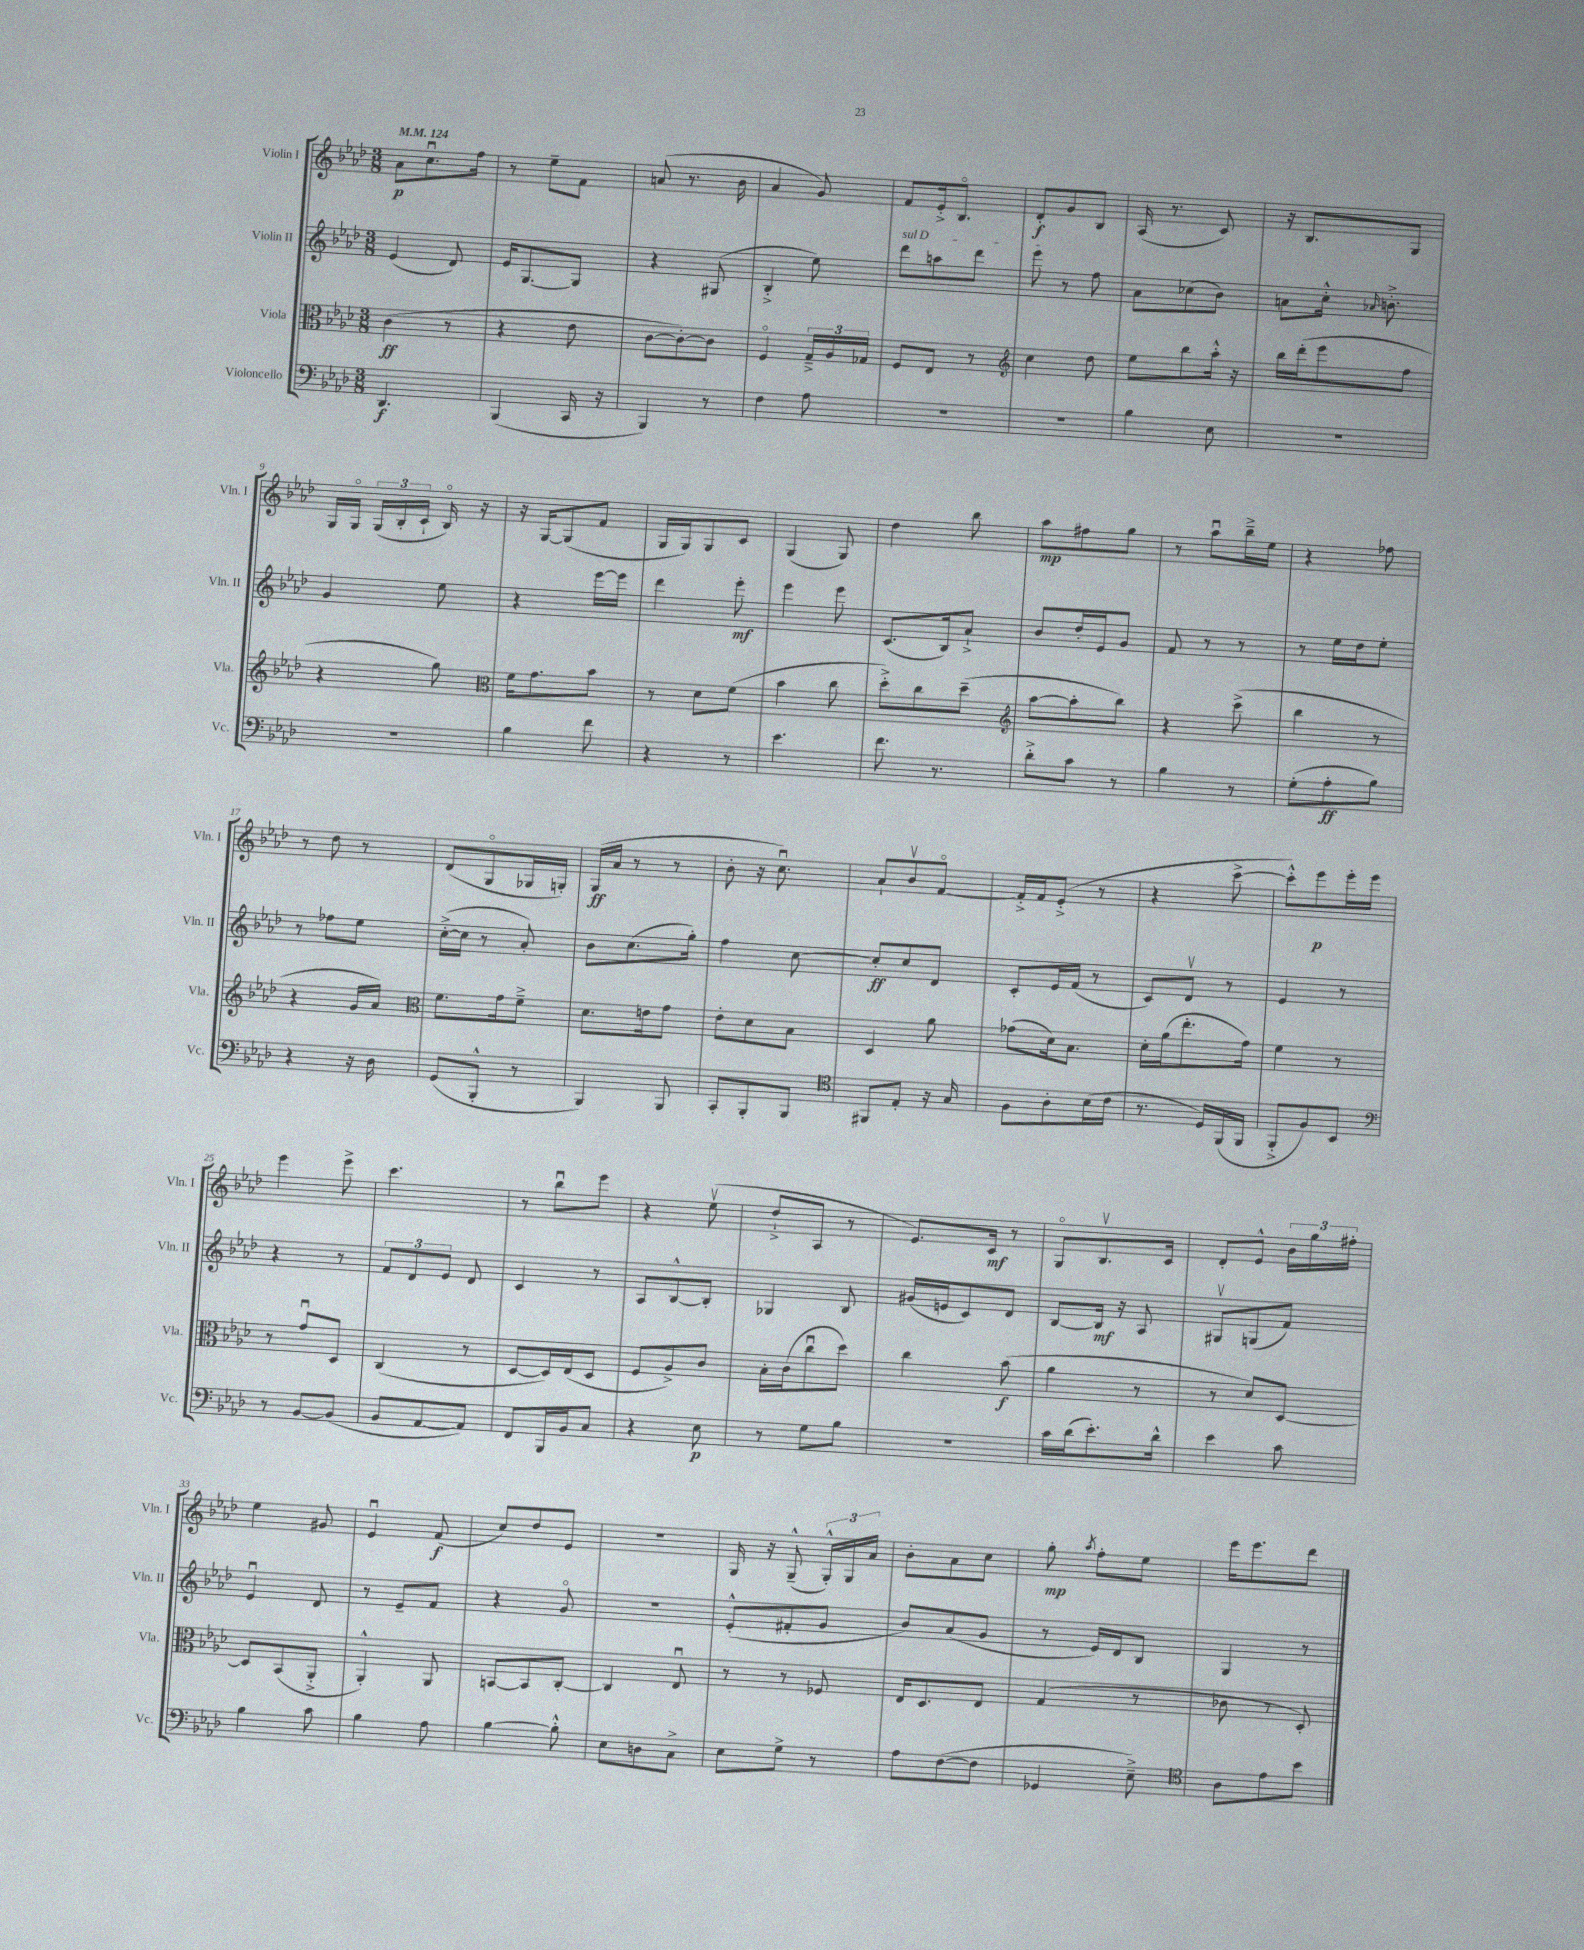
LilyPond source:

<<
\new StaffGroup <<
\new Staff = "s0" \with { instrumentName = "Violin I" shortInstrumentName = "Vln. I" } {
    \clef treble \key aes \major \numericTimeSignature \time 3/8 \tempo 4 = 124
    \autoBeamOff aes'8[\p c''8.\downbow f''16] |
    r8 ees''8[-- f'8] |
    a'8( r8. bes'16 |
    aes'4 g'8) |
    f'8[ ees'16-.-> bes8.]\flageolet |
    des'8[-.\f g'8 bes8] |
    aes16( r8. c'8) |
    r16 bes8.[ g8] |
    g16[ g16]\flageolet \tuplet 3/2 { g16[( bes16-. c'16]-! } bes16\flageolet) r16 |
    r16 g16[~ g8( f'8] |
    g16[ g16) g8 c'8] |
    g4( g8) |
    des''4 bes''8 |
    aes''8[\mp fis''8 g''8] |
    r8 aes''8[\downbow bes''16---> ees''16] |
    r4 fes''8 |
    r8 des''8 r8 |
    des'8[( g8\flageolet ges16 g16]-.) |
    g16[\ff( aes'16] r8 r8 |
    bes'8-. r16 c''8.\downbow) |
    aes'8[-! bes'8\upbow f'8]~\flageolet |
    f'16[-.-> f'16 ees'8]-.->( r8 |
    r4 c'''8~-> |
    c'''8[-.-^) ees'''8\p ees'''16-. ees'''16] |
    ees'''4 ees'''8-> |
    c'''4. |
    r8 bes''8[\downbow ees'''8] |
    r4 ees''8\upbow( |
    des''8[-!-> aes8] r8 |
    ees'8.[) c'16]\mf r8 |
    g8[\flageolet bes8.\upbow c'16] |
    des'8[-. ees'8]-^ \tuplet 3/2 { bes'16[ g''16 fis''16]-. } |
    ees''4 gis'8 |
    ees'4\downbow f'8\f( |
    c''8[) des''8 ees'8] |
    R4. |
    g16 r16 g8---^( \tuplet 3/2 { g16[-.-^) g16 aes'16] } |
    bes'8[-. aes'8 c''8] |
    g''8-.\mp \acciaccatura { aes''8 } f''8[-. ees''8] |
    ees'''16[ ees'''8. des'''8] \bar "|." |
}
\new Staff = "s1" \with { instrumentName = "Violin II" shortInstrumentName = "Vln. II" } {
    \clef treble \key aes \major \numericTimeSignature \time 3/8
    \autoBeamOff ees'4( des'8) |
    ees'16[ g8.~ g8] |
    r4 gis8( |
    bes4-.-> ees''8) |
    \once \override TextSpanner.bound-details.left.text = \markup { \italic "sul D" } des'''8[\startTextSpan a''8 des'''8] |
    ees'''8\stopTextSpan r8 f''8 |
    aes'8[ ces''8( bes'8]) |
    a'8[ c''16]-.-^ \grace { aes'16 } b'8.-.-> |
    g'4 ees''8 |
    r4 ees'''16[~ ees'''16] |
    des'''4 ees'''8-.\mf |
    ees'''4 ees'''8 |
    c'8.[( bes16) aes'8]-!-> |
    bes'8[ des''16-. ees'16 g'8] |
    f'8 r8 r8 |
    r8 ees''16[ des''16 ees''8]-. |
    r8 fes''8[ ees''8] |
    c''16[~-.->( c''16] r8 aes'8-.) |
    bes'8[ c''8.( g''16]-.) |
    f''4 c''8~ |
    c''8[-.\ff c''8 des'8] |
    c'8[-. ees'16 f'16]( r8 |
    c'8[) des'8]\upbow r8 |
    ees'4 r8 |
    r4 r8 |
    \tuplet 3/2 { f'8[ des'8 ees'8] } des'8 |
    c'4 r8 |
    aes8[ bes8~-^ bes8]-. |
    ges4 bes8 |
    gis'16[( e'16 c'8) des'8] |
    bes8[~ bes16]\mf r16 aes8 |
    gis8[\upbow g8( f'8]) |
    ees'4\downbow des'8 |
    r8 ees'8[-- f'8] |
    r4 g'8\flageolet |
    R4. |
    ees'8[-.-^( fis'8-. g'8] |
    bes'8[) aes'8( g'8] |
    r8 ees'16[) des'16 bes8] |
    g4 r8 \bar "|." |
}
\new Staff = "s2" \with { instrumentName = "Viola" shortInstrumentName = "Vla." } {
    \clef alto \key aes \major \numericTimeSignature \time 3/8
    \autoBeamOff c'4\ff( r8 |
    r4 ees'8 |
    c'8[~ c'8~-.) c'8] |
    f4\flageolet \tuplet 3/2 { g16[---> aes16 ges16] } |
    f8[ ees8] r8 |
    \clef treble c''4 des''8 |
    ees''8[ bes''8 aes''16]-.-^ r16 |
    bes''16[ des'''16-.( ees'''8 f''8] |
    r4 g''8) |
    \clef alto f'16[ g'8. bes'8] |
    r8 des'8[ f'8]( |
    bes'4 c''8 |
    des''8[-.->) c''8 des''8]--( |
    \clef treble aes''8[~ aes''8-. bes''8]) |
    r4 c'''8->( |
    bes''4 r8 |
    r4 g'16[ aes'16]) |
    \clef alto f'8.[ g'16 f'8]---> |
    des'8.[ e'16 g'8] |
    ees'8[-. des'8 bes8] |
    des4 aes'8 |
    ges'8[( des'16) bes8.] |
    des'16[-. aes'16( ees''8.-. g'16]) |
    f'4 r8 |
    r8 g'8[\downbow des8] |
    c4( r8 |
    des8[~ des16) ees16( des8] |
    f8[ aes8->) c'8] |
    bes16[-. c'16( c''8\downbow des''8]) |
    c''4 bes'8\f( |
    aes'4 r8 |
    r8 des'8[) des8]~ |
    des8[ bes,8( aes,8]-.-> |
    aes,4-.-^) aes,8 |
    b,8[~ b,8 c8]~-. |
    c4 ees8\downbow |
    r8 r8 fes8 |
    ees16[ des8. ees8] |
    g4( r8 |
    ces'8 r8 des8-.) \bar "|." |
}
\new Staff = "s3" \with { instrumentName = "Violoncello" shortInstrumentName = "Vc." } {
    \clef bass \key aes \major \numericTimeSignature \time 3/8
    \autoBeamOff des,4.\f |
    bes,,4( c,16 r16 |
    bes,,4) r8 |
    f4 aes8 |
    R4. |
    R4. |
    bes4 ees8 |
    R4. |
    R4. |
    bes4 f'8 |
    r4 r8 |
    ees'4. |
    f'8. r8. |
    des'8[-.-> c'8] r8 |
    bes4 r8 |
    g8[-.( aes8-.\ff bes8]) |
    r4 r16 des16 |
    g,8[( bes,,8]-.-^ r8 |
    bes,,4) bes,,8 |
    c,8[-. bes,,8-. bes,,8] |
    \clef tenor fis,8[ ees8]-. r16 g16 |
    f8[ aes8-. bes16( c'16] |
    r8. des16[) f,16( f,16] |
    f,8[-.-> f8) bes,8] |
    \clef bass r8 bes,8[~ bes,8]( |
    bes,8[ aes,8~ aes,8]) |
    f,8[ bes,,16 bes,16 c8] |
    r4 ees8\p |
    r8 g8[ bes8] |
    R4. |
    c'16[ des'16( ees'8.-.) des'16]-^ |
    ees'4 c'8 |
    bes4 c'8 |
    bes4 aes8 |
    bes4~ bes8-.-^ |
    ees8[ d8 c8]-> |
    ees8[ g8]-> r8 |
    aes8[ f8~( f8] |
    ges,4 ees8--->) |
    \clef tenor aes8[ ees'8 bes'8] \bar "|." |
}
>>
>>
